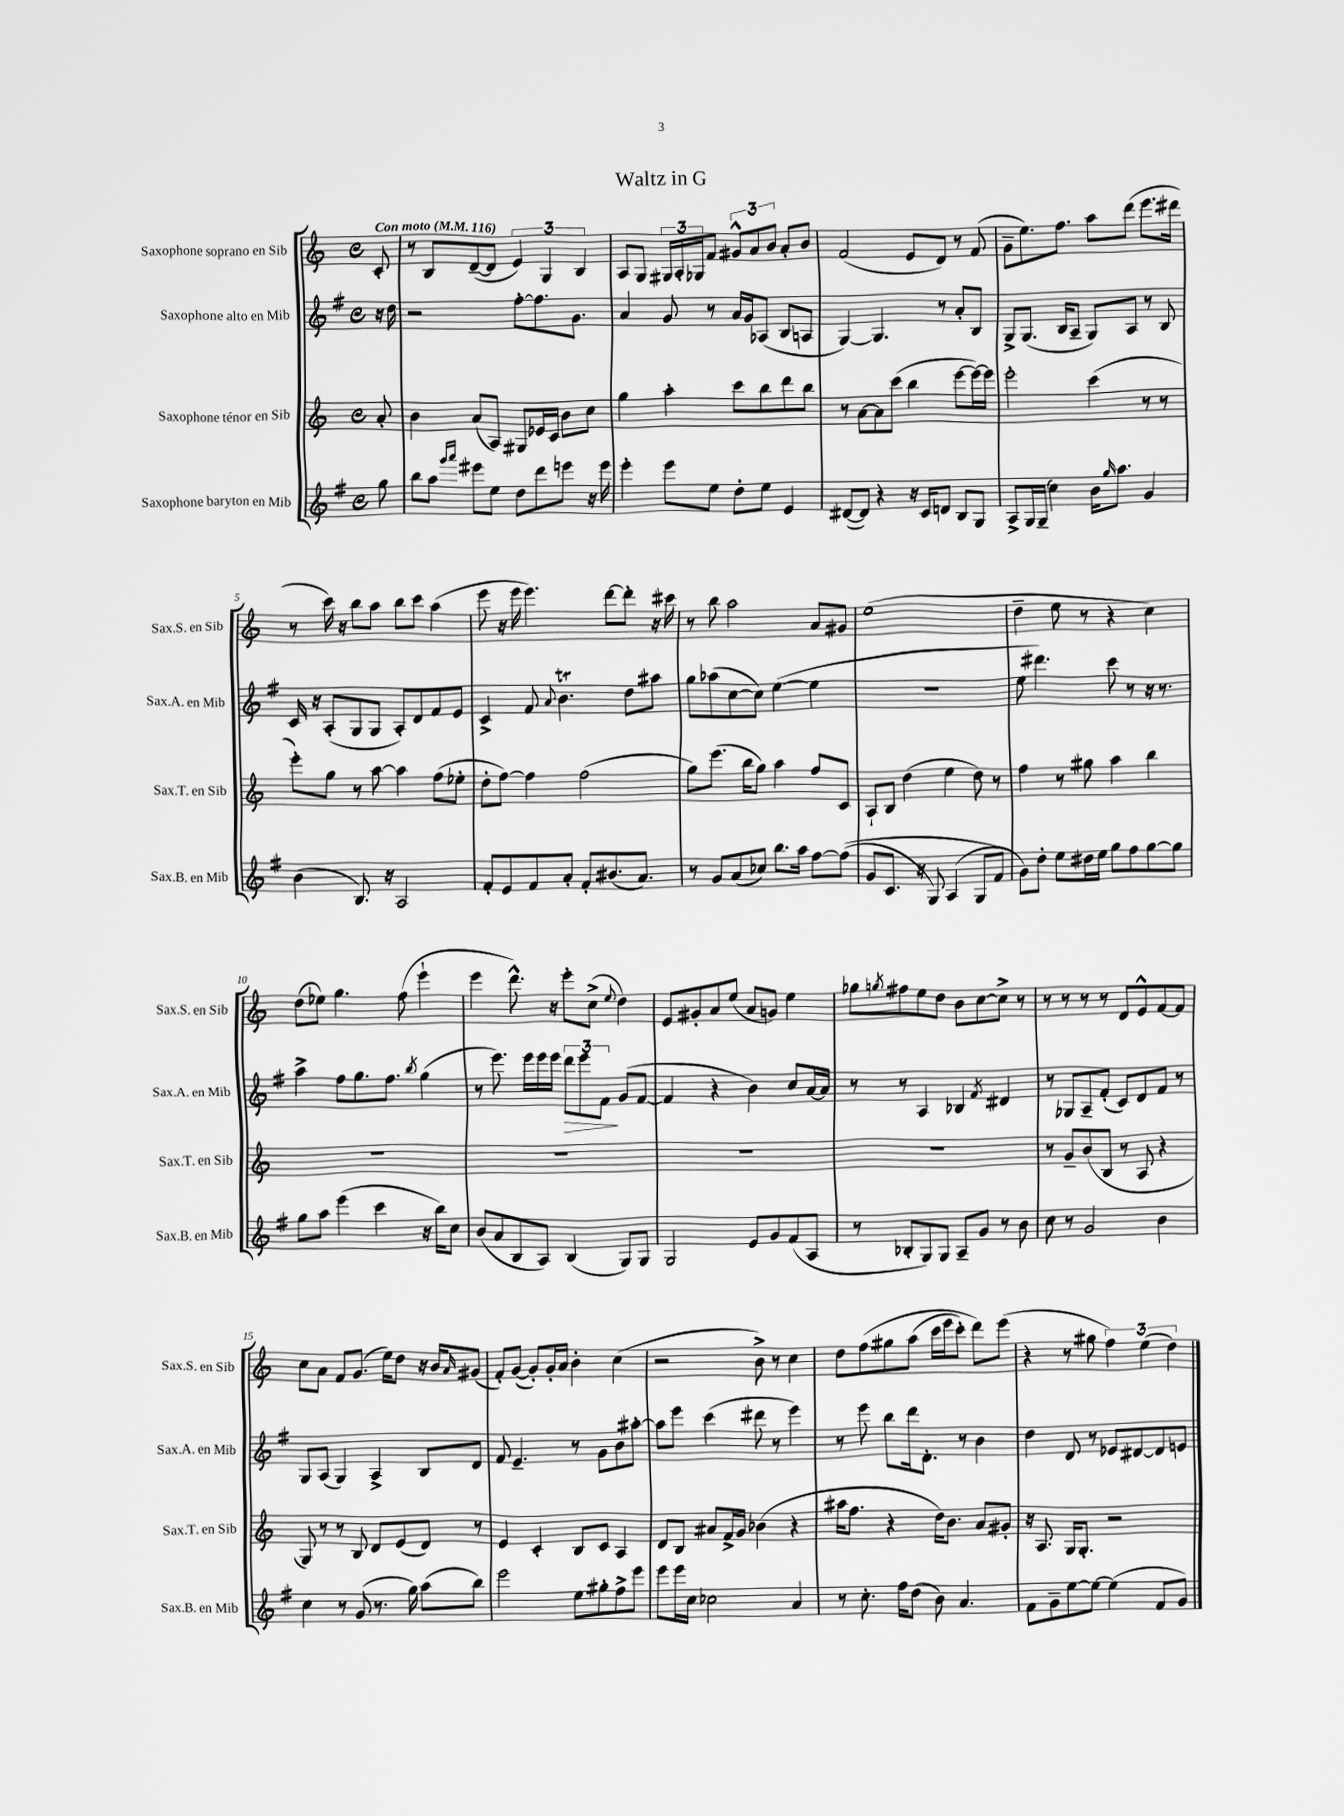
\header { title = "Waltz in G" }
<<
\new StaffGroup <<
\new Staff = "s0" \with { instrumentName = "Saxophone soprano en Sib" shortInstrumentName = "Sax.S. en Sib" } {
    \clef treble \key c \major \defaultTimeSignature \time 4/4 \partial 8 \tempo "Con moto" 4 = 116
    c'8-. |
    r8 b8 d'8~--( d'8 \tuplet 3/2 { e'4) g4 b4 } |
    a8 g8 \tuplet 3/2 { gis16 a16-. ges16 } f'8 \tuplet 3/2 { gis'8-^ a'8 b'8 } a'8-. b'8 |
    f'2( e'8 d'8) r8 f'8( |
    g'8-- e''8.) f''8. a''8 d'''8( e'''8. dis'''16 |
    r8 c'''16) r16 b''8 a''8 b''8 c'''8 a''4( |
    e'''8 r16 e'''16 e'''4.) d'''8~ d'''8-. r16 cis'''16 |
    r8 b''8 a''2 a'8 gis'8 |
    e''1( |
    d''4-- e''8 r8 r4 c''4) |
    d''8( ees''8) g''4. f''8( e'''4-! |
    e'''4 d'''8.-^) r16 e'''8-. c''8->( \appoggiatura { e''8 } d''4) |
    e'8 gis'8-. a'8 e''8( a'8 g'8) e''4 |
    ges''8 \acciaccatura { g''8 } fis''8 e''8 d''8 b'8 c''8~ c''8-> r8 |
    r8 r8 r8 r8 d'8 e'8-^ f'8~ f'8 |
    c''8 a'8 f'8 g'8.( e''16) d''8 r16 b'16 \grace { a'16 } gis'8( |
    f'8-.) g'8~( g'8-.) g'16-. a'16 b'4-. c''4( |
    r2 b'8->) r8 c''4 |
    d''8 f''8\( gis''8 a''8( c'''16 e'''16 c'''8-.) d'''8\) e'''8( |
    r4 r8 gis''8 \tuplet 3/2 { f''4) e''4( d''4) } \bar "|." |
}
\new Staff = "s1" \with { instrumentName = "Saxophone alto en Mib" shortInstrumentName = "Sax.A. en Mib" } {
    \clef treble \key g \major \defaultTimeSignature \time 4/4 \partial 8
    r16 d''16 |
    r2 fis''8~-. fis''8. g'8. |
    a'4 g'8 r8 a'16 g'16 aes8( b8 a8 |
    g4~) g4. r8 a'8-. b8 |
    g8-> g8.( b16 a8-- g8) a8 r8 b8 |
    c'16 r16 a8-.( g8 g8 a8-.) d'8 fis'8 e'8 |
    c'4-> fis'8 \appoggiatura { a'8 } b'4.\trill d''8 ais''8 |
    g''8 aes''8( c''8~ c''8) e''4~( e''4 |
    R1 |
    e''8 dis'''4.) c'''8 r8 r16 r8. |
    a''4-> fis''8 g''8. fis''8. \acciaccatura { b''8 } g''4( |
    r8 e'''8.) e'''16 e'''16 e'''16 \tuplet 3/2 { d'''8\> e'''8 fis'8\! } g'8( fis'8~ |
    fis'4 r4 b'4) c''8 a'16~ a'16 |
    r8 r8 a4 bes4 \acciaccatura { fis'8 } dis'4 |
    r8 ges8 a8-- fis'8-.( c'8) d'8 fis'8 r8 |
    g8 a8( g4) a4-> b8 d'8 |
    fis'8 e'4.-- r8 g'8 b'8 ais''8~-. |
    ais''8 e'''8 c'''4( dis'''8 r8 e'''4) |
    r8 e'''8 b''8 d'''16 d'8.-. r8 b'4 |
    d''4 d'8 r8 ees'8 dis'8~ dis'8 e'8 \bar "|." |
}
\new Staff = "s2" \with { instrumentName = "Saxophone ténor en Sib" shortInstrumentName = "Sax.T. en Sib" } {
    \clef treble \key c \major \defaultTimeSignature \time 4/4 \partial 8
    a'8-. |
    b'4 a'8( a8) gis8 ees'16 c'16 b'8 c''8 |
    g''4 a''4-. c'''8 b''8 d'''8 b''8 |
    r8 a'8~ a'8 c'''8( b''4 e'''8~ e'''16~) e'''16 |
    e'''2-. c'''4( r8 r8 |
    e'''8-.) g''8 r8 a''8~ a''4 f''8( ees''8-. |
    d''8-. f''8~) f''4 f''2( |
    g''8) e'''8.( b''16 g''8) a''4 f''8 c'8 |
    a8-! b8 d''4( e''4 d''8) r8 |
    f''4 r8 gis''8 a''4 b''4 |
    R1 |
    R1 |
    R1 |
    R1 |
    r8 g'8-- b'8( b8 r8 a8 r4 |
    g8) r8 r8 b8 d'8 e'8( d'8) r8 |
    e'4 c'4-. b8 c'8 a4 |
    d'8 b8 ais'8 f'16-> g'16 bes'4( r4 |
    ais''16 f''8. r4 d''16) b'8. a'8 gis'8-. |
    r16 a8. g16 g8.-. r2 \bar "|." |
}
\new Staff = "s3" \with { instrumentName = "Saxophone baryton en Mib" shortInstrumentName = "Sax.B. en Mib" } {
    \clef treble \key g \major \defaultTimeSignature \time 4/4 \partial 8
    g''8 |
    b''8 a''8 \grace { g'''16 a'''16 } eis'''8 e''8 d''8 d'''8 e'''8 r16 e'''16 |
    e'''4-. e'''8 e''8 d''8-. e''8 e'4 |
    dis'8~( dis'8) r4 r16 c'16 d'8 b8 g8 |
    a8-> g16 g16--( c''4) b'16 \grace { g''16 } a''8. g'4 |
    b'4( b8.) r16 a2 |
    fis'8-. e'8 fis'8 a'8-. fis'8-. bis'8.( a'8.) |
    r8 g'8 a'8( ces''8) b''8. a''16 fis''8~ fis''8(\( |
    g'8 c'8. r16 g8) a4( g8 fis'8\) |
    g'8) d''8-. e''8 dis''16 e''16 g''8 fis''8 g''8~ g''8 |
    g''8 a''8 e'''4( c'''4 r16 b''16) c''8 |
    b'8( a'8 b8 a8) b4( g8) g8 |
    g2 e'8 g'8 fis'8( a8 |
    r8 bes8-. g8) g8 a8-- g'8 r8 b'8 |
    c''8 r8 g'2 b'4 |
    c''4 r8 g'8( r8. g''16) a''8( b''8) |
    e'''2 e''8 gis''8-. fis''8-> e'''8 |
    e'''8 e'''16 c''16 ces''2 a'4 |
    r8 c''8.-. fis''16 d''8( b'8) a'4. |
    fis'8 g'8-- e''8~ e''8~ e''4( fis'8 g'8) \bar "|." |
}
>>
>>
